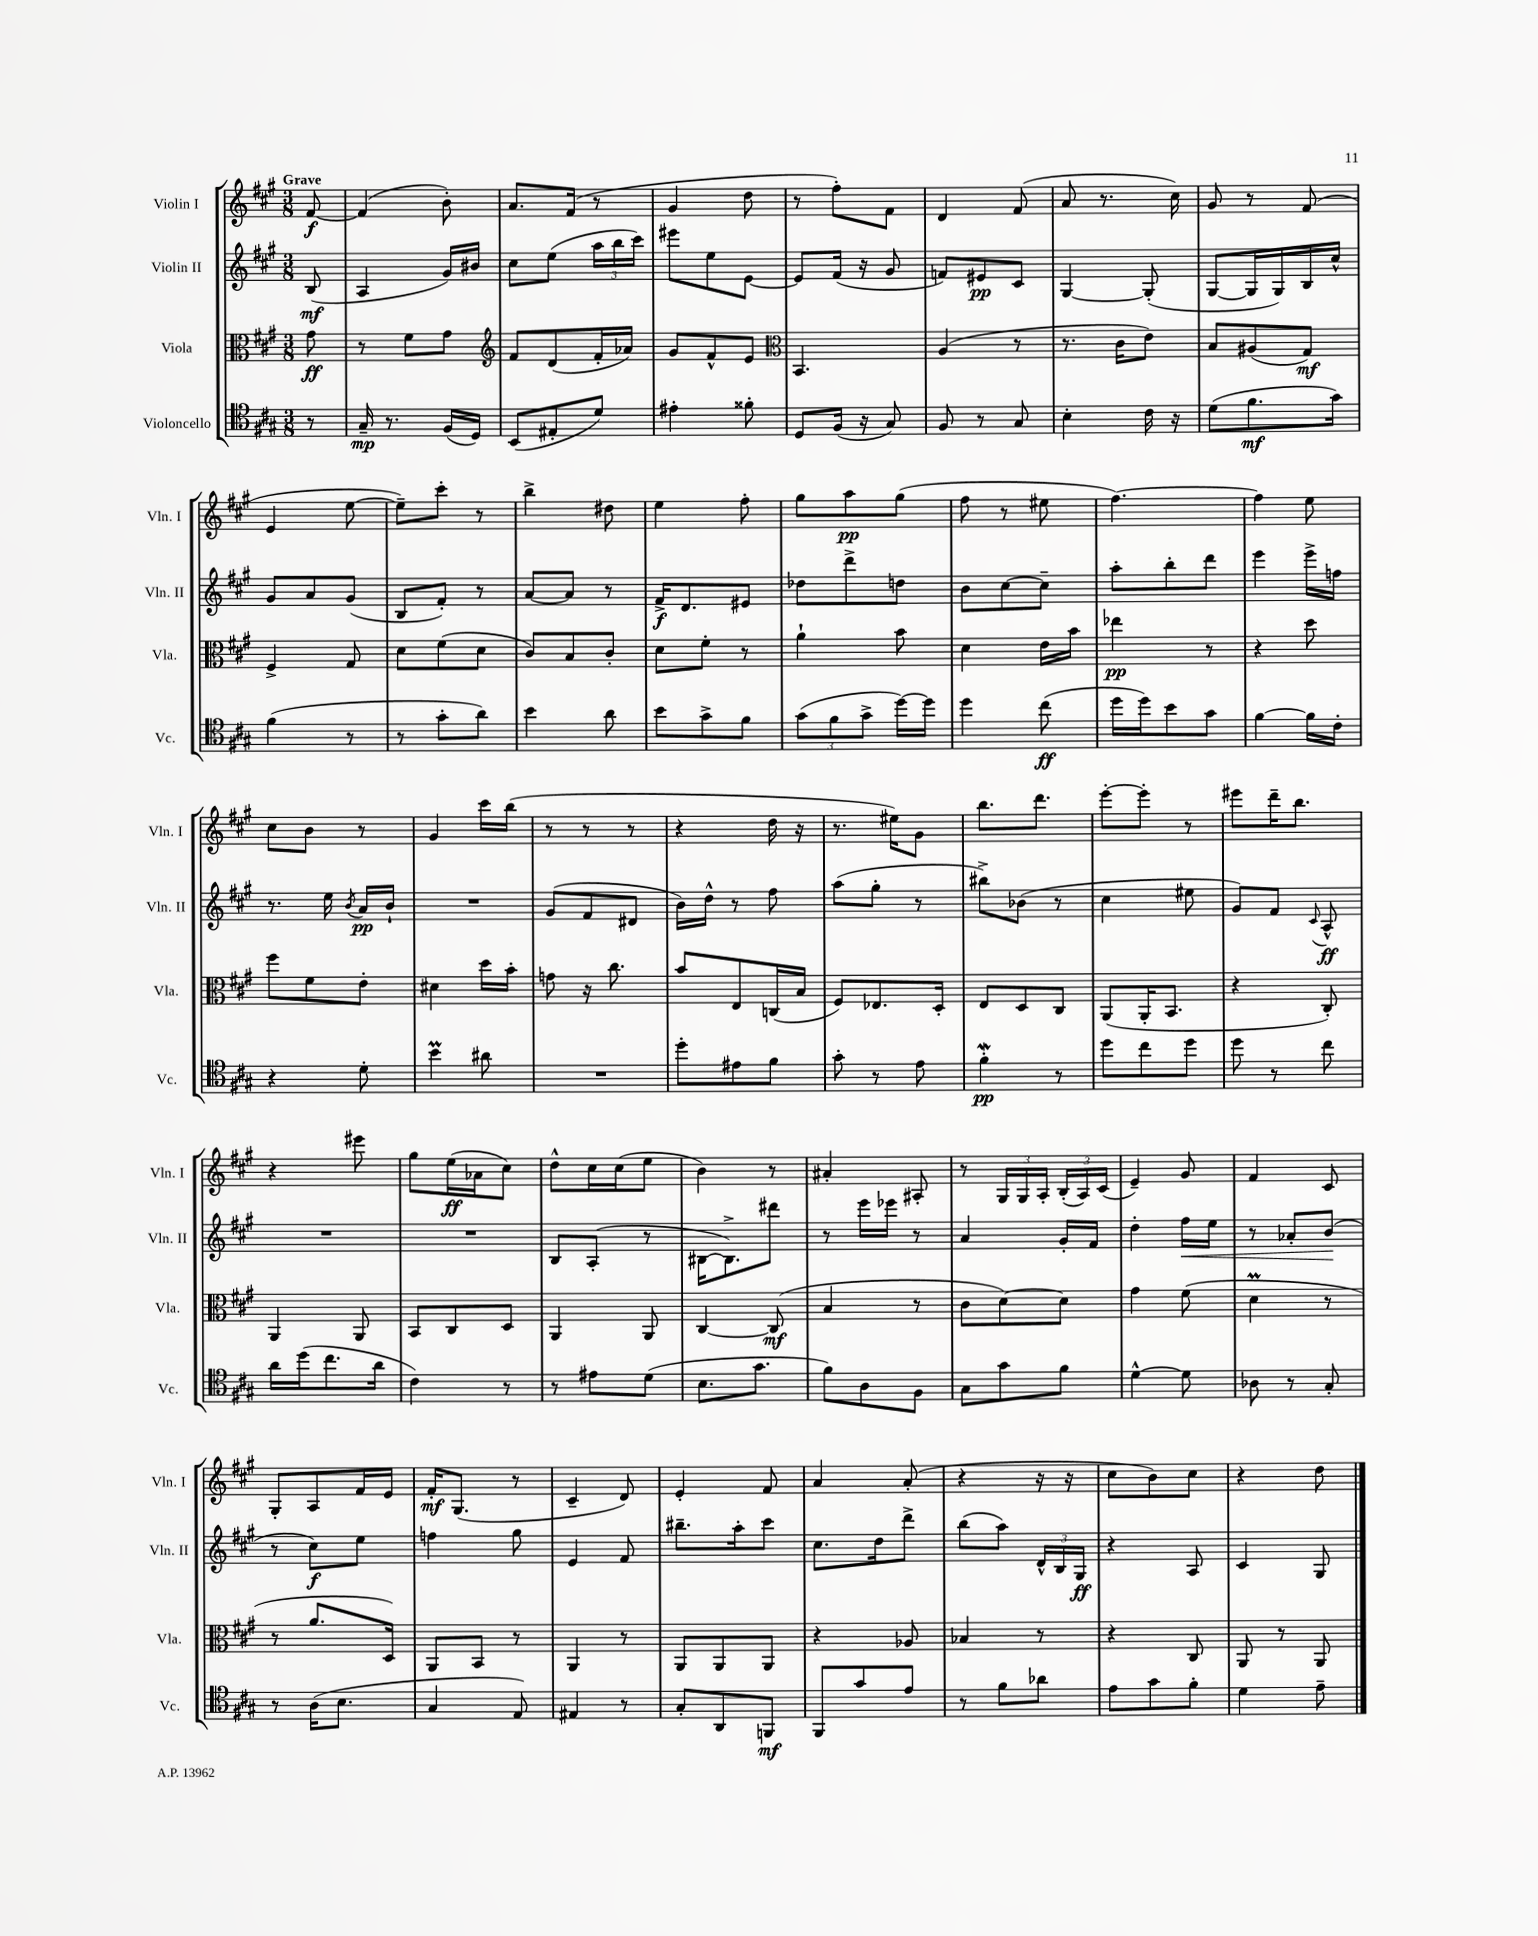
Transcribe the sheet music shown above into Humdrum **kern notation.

**kern	**kern	**kern	**kern
*staff4	*staff3	*staff2	*staff1
*clefC4	*clefC3	*clefG2	*clefG2
*k[f#c#g#]	*k[f#c#g#]	*k[f#c#g#]	*k[f#c#g#]
*M3/8	*M3/8	*M3/8	*M3/8
8r	8g#	(8B	[8f#
=	=	=	=
16G#~	8r	4A	(4f#]
8.r	.	.	.
.	8f#	.	.
(16F#	8g#	16g#)	8b')
16D)	.	16b#	.
=	=	=	=
*	*clefG2	*	*
(8BB	8f#	8cc#	8.a
8E#'	(8d	(8ee	.
.	.	.	(16f#
8d)	16f#'	24aa	8r
.	.	24bb	.
.	16a-)	.	.
.	.	24ccc#)	.
=	=	=	=
4e#'	8g#	8eee#	4g#
.	8f#^^	8ee	.
8f##'	8e	[8e	8dd
=	=	=	=
*	*clefC3	*	*
8D	4.BB	8e]	8r
(16F#	.	(16f#	8ff#')
16r	.	16r	.
8G#)	.	8g#	8f#
=	=	=	=
8F#	(4A	8f)	4d
8r	.	8e#	.
8G#	8r	8c#	(8f#
=	=	=	=
4B'	8.r	[4G#	8a
.	.	.	8.r
.	16c#	.	.
16c#	8e)	(8G#']	.
16r	.	.	16cc#)
=	=	=	=
(8d	8B	[8G#	8g#
8.f#	(8A#	16G#]	8r
.	.	16G#)	.
.	8G#)	16B	(8f#
16g#)	.	16cc#^^	.
=	=	=	=
(4f#	4F#^	8g#	4e
.	.	8a	.
8r	8G#	(8g#	[8ee
=	=	=	=
8r	8d	8B	8ee~])
8g#'	(8f#	8f#')	8ccc#'
8a)	8d	8r	8r
=	=	=	=
4b	8c#)	[8a	4bb^
.	8B	8a]	.
8a	8c#'	8r	8dd#
=	=	=	=
8b	8d	16f#^	4ee
.	.	8.d	.
8g#^	8f#'	.	.
8f#	8r	8e#	8ff#'
=	=	=	=
(12g#	4a`	8dd-	8gg#
12f#	.	.	.
.	.	8ddd^	8aa
12g#^	.	.	.
[16dd)	8b	8dd	(8gg#
16dd]	.	.	.
=	=	=	=
4dd	4d	8b	8ff#
.	.	[8cc#	8r
(8cc#	16e	8cc#~]	8ee#
.	16b	.	.
=	=	=	=
16dd	4ee-	8aa'	[4.ff#)
16dd)	.	.	.
8b	.	8bb'	.
8g#	8r	8ddd	.
=	=	=	=
[4f#	4r	4eee	4ff#]
16f#]	8dd	16eee^	8ee
16c#'	.	16ff	.
=	=	=	=
4r	8ff#	8.r	8cc#
.	8f#	.	8b
.	.	16ee	.
.	.	8qb	.
8d'	8e'	16a	8r
.	.	16b`	.
=	=	=	=
4b	4d#	4.r	4g#
8a#	16dd	.	16ccc#
.	16b'	.	(16bb
=	=	=	=
4.r	8g	(8g#	8r
.	16r	8f#	8r
.	8.cc#	.	.
.	.	8d#	8r
=	=	=	=
8dd'	8b	16b)	4r
.	.	16dd^^	.
8e#	8E	8r	.
8f#	(16C	8ff#	16dd
.	16B	.	16r
=	=	=	=
8g#'	8F#)	(8aa	8.r
8r	8.E-	8gg#'	.
.	.	.	16ee#)
8e	.	8r	8g#
.	16D'	.	.
=	=	=	=
4f#'	8E	8bb#^)	8.bb
.	8D	(8b-	.
.	.	.	8.ddd
8r	8C#	8r	.
=	=	=	=
8dd	(8AA	4cc#	[8eee'
8cc#	16AA'	.	8eee']
.	8.BB	.	.
8dd	.	8ee#	8r
=	=	=	=
8dd	4r	8g#)	8eee#
8r	.	8f#	16ddd~
.	.	.	8.bb
.	.	8qqc#	.
8cc#	8C#')	8A^^	.
=	=	=	=
16a	4AA	4.r	4r
(16dd	.	.	.
8.cc#	.	.	.
.	8AA	.	8eee#
16a	.	.	.
=	=	=	=
4c#)	8BB	4.r	8gg#
.	8C#	.	(16ee
.	.	.	16a-
8r	8D	.	8cc#)
=	=	=	=
8r	4AA	8B	8dd^^
8e#	.	(8A'	16cc#
.	.	.	(16cc#
(8d	8AA	8r	8ee
=	=	=	=
8.B	[4C#	[16B#	4b)
.	.	8.B#^])	.
8.g#	.	.	.
.	(8C#]	8ddd#	8r
=	=	=	=
8f#)	4B	8r	4a#'
8A	.	16eee	.
.	.	16eee-	.
8F#	8r	8r	8A#'
=	=	=	=
8G#	8c#	4a	8r
8g#	[8d)	.	24G#
.	.	.	24G#
.	.	.	24A'
8f#	8d]	16g#'	(24B'
.	.	.	24A)
.	.	16f#	.
.	.	.	(24c#
=	=	=	=
[4d^^	4g#	4dd'	4e~)
8d]	(8f#	16ff#	8g#
.	.	16ee	.
=	=	=	=
8A-	4d	8r	4f#
8r	.	8a-'	.
8G#'	8r	(8b	8c#
=	=	=	=
8r	8r	8r	8G#'
(16A	8.a	8cc#)	8A
8.B	.	.	.
.	.	8ee	16f#
.	16D)	.	16e
=	=	=	=
4G#	8AA	4ff	16f#'
.	.	.	(8.G#
.	8BB	.	.
8E)	8r	8gg#	8r
=	=	=	=
4E#	4AA	4e	4c#~
8r	8r	8f#	8d)
=	=	=	=
8G#'	8AA	8.bb#~	4e'
8AA	8AA	.	.
.	.	16aa'	.
8FF	8AA	8ccc#	8f#
=	=	=	=
8FF#	4r	8.cc#	4a
8g#	.	.	.
.	.	16dd	.
8e	8A-	8ddd^	(8a'
=	=	=	=
8r	4B-	(8bb	4r
8f#	.	8aa)	.
8a-	8r	24d^^	16r
.	.	24B	.
.	.	.	16r
.	.	24G#	.
=	=	=	=
8e	4r	4r	8cc#
8g#	.	.	8b)
8f#'	8C#	8A	8cc#
=	=	=	=
4d	8AA	4c#	4r
.	8r	.	.
8e~	8AA	8G#	8dd
==	==	==	==
*-	*-	*-	*-
